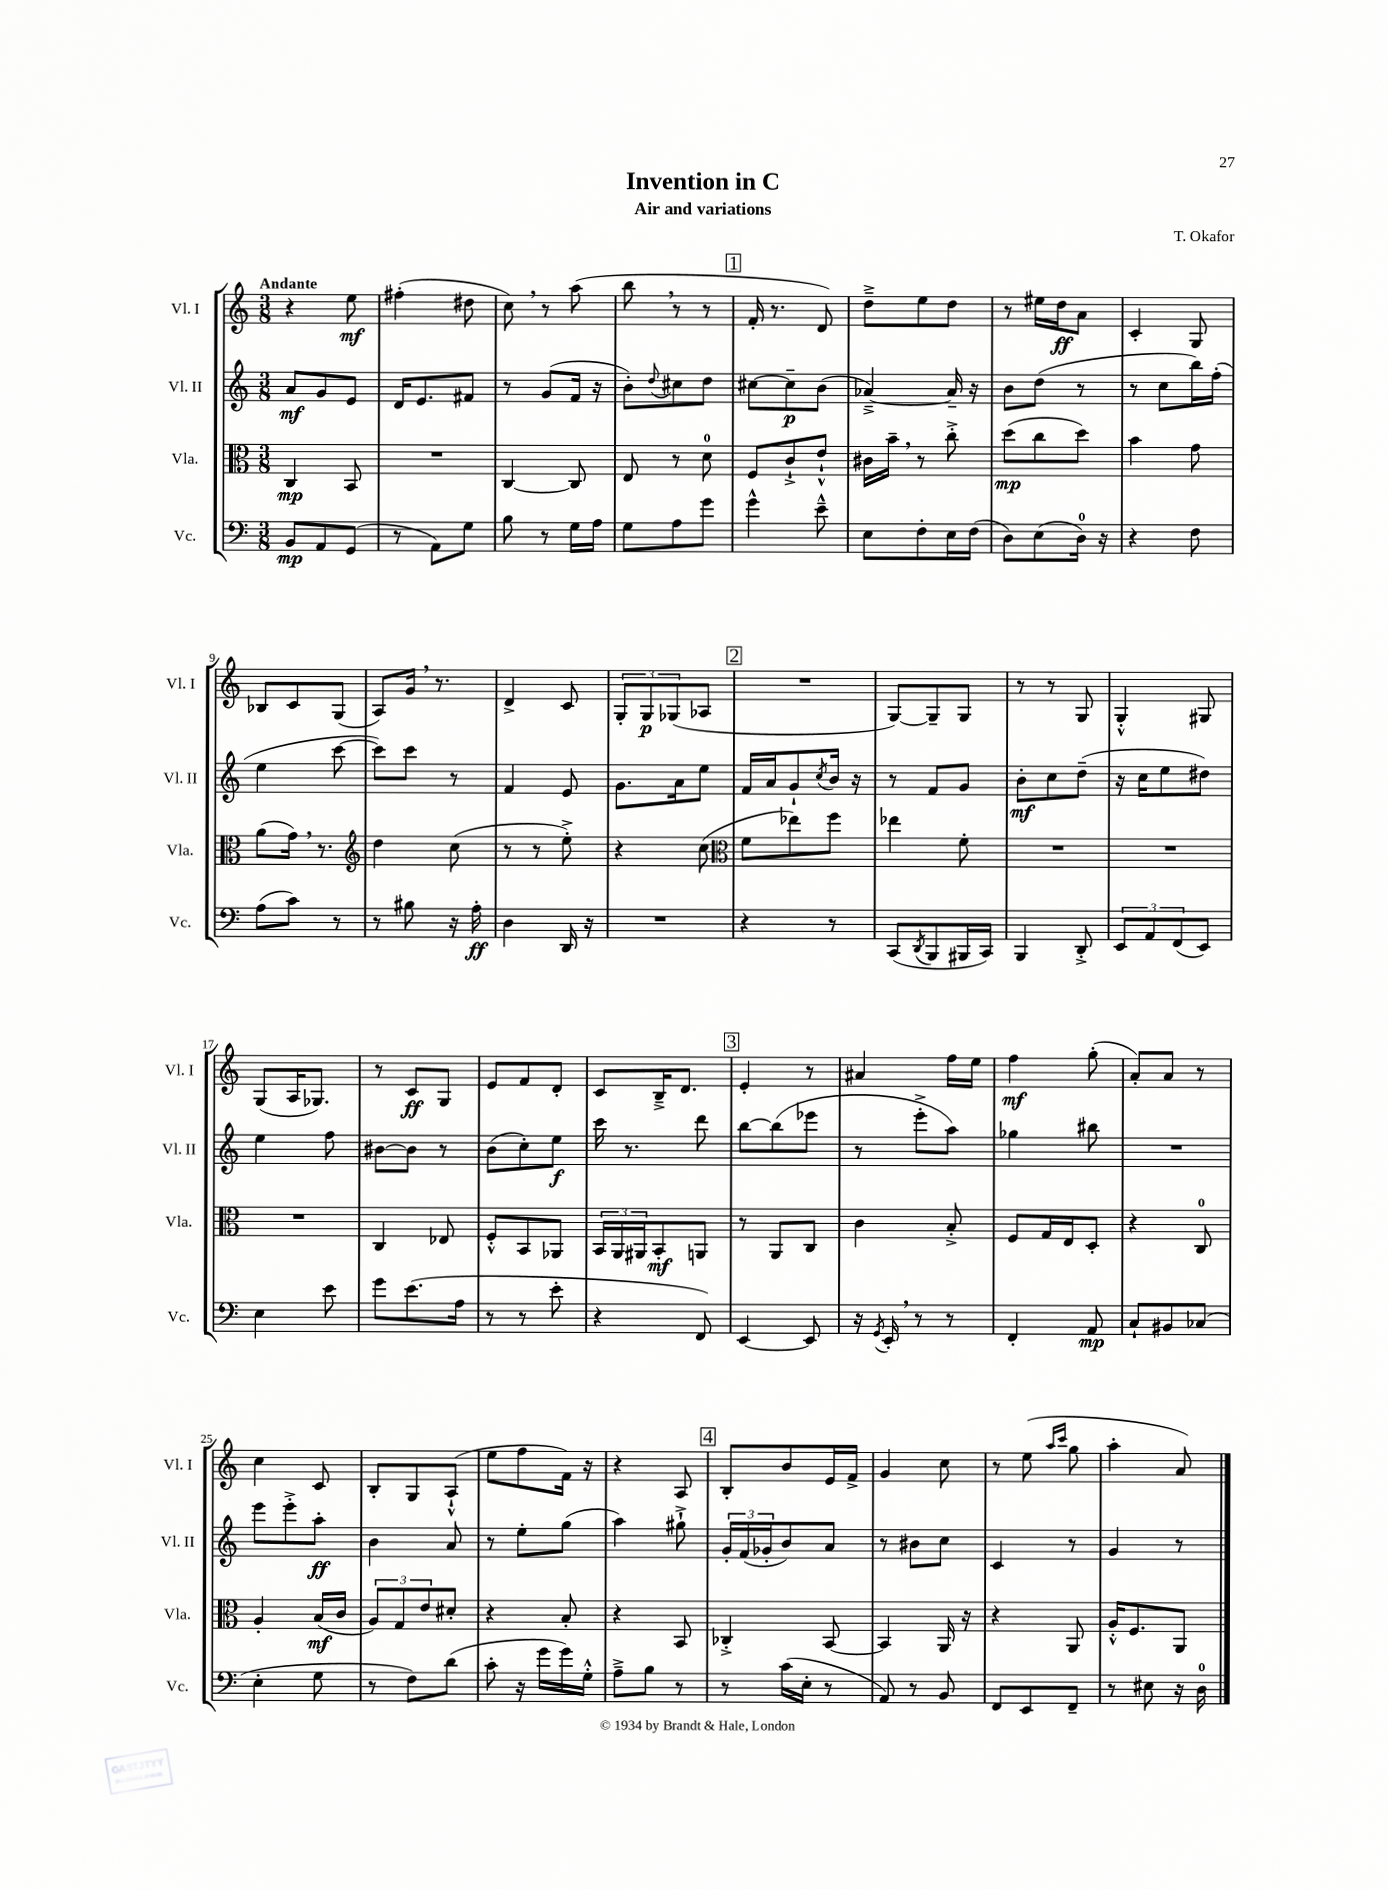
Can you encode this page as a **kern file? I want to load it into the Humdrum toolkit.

**kern	**dynam	**kern	**dynam	**kern	**dynam	**kern	**dynam
*part4	*part4	*part3	*part3	*part2	*part2	*part1	*part1
*staff4	*staff4	*staff3	*staff3	*staff2	*staff2	*staff1	*staff1
*I"Vc.	*	*I"Vla.	*	*I"Vl. II	*	*I"Vl. I	*
*I'Vc.	*	*I'Vla.	*	*I'Vl. II	*	*I'Vl. I	*
*clefF4	*	*clefC3	*	*clefG2	*	*clefG2	*
*k[]	*	*k[]	*	*k[]	*	*k[]	*
*M3/8	*	*M3/8	*	*M3/8	*	*M3/8	*
=1	=1	=1	=1	=1	=1	=1	=1
!	!	!	!	!	!	!LO:TX:a:B:t=Andante	!
8BB/L	mp	4C/	mp	8a/L	mf	4r	.
8AA/	.	.	.	8g/	.	.	.
(8GG/J	.	8BB/	.	8e/J	.	8ee\	mf
=2	=2	=2	=2	=2	=2	=2	=2
8r	.	4.r	.	16d/KL	.	(4ff#X'\	.
.	.	.	.	8.e/	.	.	.
8AA\L)	.	.	.	.	.	.	.
8G\J	.	.	.	8f#X/J	.	8dd#X\	.
=3	=3	=3	=3	=3	=3	=3	=3
8B\	.	[4C/	.	8r	.	8cc,\)	.
8r	.	.	.	(8g/L	.	8r	.
16G\LL	.	8C/]	.	16f/Jk	.	(8aa\	.
16A\JJ	.	.	.	16r	.	.	.
=4	=4	=4	=4	=4	=4	=4	=4
8G\L	.	8E/	.	8b'\L)	.	8bb,\	.
.	.	.	.	8qqdd/	.	.	.
8A\	.	8r	.	8cc#X\	.	8r	.
8g\J	.	8d\	.	8dd\J	.	8r	.
!!LO:REH:place=s1:t=1
=5	=5	=5	=5	=5	=5	=5	=5
4g^^\	.	8F/L	.	[8cc#X\L	.	16f'/	.
.	.	.	.	.	.	8.r	.
.	.	8c`^/	.	8cc#~\]	p	.	.
8e~^^\	.	8e`^^/J	.	(8b\J	.	8d/)	.
=6	=6	=6	=6	=6	=6	=6	=6
8E\L	.	16c#X\LL	.	[4a-X~^/)	.	8dd~^\L	.
.	.	16b~,\JJ	.	.	.	.	.
8F'\	.	8r	.	.	.	8ee\	.
16E\L	.	8cc'^\	.	16a-~/]	.	8dd\J	.
(16F\JJ	.	.	.	16r	.	.	.
=7	=7	=7	=7	=7	=7	=7	=7
8D\L)	.	(8dd\L	mp	8b\L	.	8r	.
(8E\	.	8cc\	.	(8dd\J	.	16ee#X\LL	.
.	.	.	.	.	.	16dd\J	ff
16D\Jk)	.	8dd\J)	.	8r	.	8a\J	.
16r	.	.	.	.	.	.	.
=8	=8	=8	=8	=8	=8	=8	=8
4r	.	4b\	.	8r	.	4c'/	.
.	.	.	.	8cc\L	.	.	.
8F\	.	8g\	.	16bb\L)	.	8G/	.
.	.	.	.	(16ff'\JJ	.	.	.
!!LO:LB:g=z
=9	=9	=9	=9	=9	=9	=9	=9
(8A\L	.	(8a\L	.	4ee\	.	8B-X/L	.
8c\J)	.	16g,\Jk)	.	.	.	8c/	.
.	.	8.r	.	.	.	.	.
8r	.	.	.	[8ccc\	.	(8G/J	.
=10	=10	=10	=10	=10	=10	=10	=10
*	*	*clefG2	*	*	*	*	*
8r	.	4dd\	.	8ccc\L])	.	8A/L)	.
8B#X\	.	.	.	8ccc\J	.	16g,/Jk	.
.	.	.	.	.	.	8.r	.
16r	.	(8cc\	.	8r	.	.	.
16A'\	ff	.	.	.	.	.	.
=11	=11	=11	=11	=11	=11	=11	=11
4D\	.	8r	.	4f/	.	4d^/	.
.	.	8r	.	.	.	.	.
16DD/	.	8ee'^\)	.	8e/	.	8c/	.
16r	.	.	.	.	.	.	.
=12	=12	=12	=12	=12	=12	=12	=12
4.r	.	4r	.	8.g\L	.	12G'/L	.
.	.	.	.	.	.	12G/	p
.	.	.	.	.	.	(12G-X/	.
.	.	.	.	16a\k	.	.	.
.	.	(8cc\	.	8ee\J	.	8A-X/J	.
!!LO:REH:place=s1:t=2
=13	=13	=13	=13	=13	=13	=13	=13
*	*	*clefC3	*	*	*	*	*
4r	.	8f\L	.	16f/LL	.	4.r	.
.	.	.	.	16a/J	.	.	.
.	.	8ee-X\)	.	8g`/	.	.	.
.	.	.	.	8qcc/	.	.	.
8r	.	8ff\J	.	16b/Jk	.	.	.
.	.	.	.	16r	.	.	.
=14	=14	=14	=14	=14	=14	=14	=14
(8CC/L	.	4ee-X\	.	8r	.	[8G/L)	.
8qDD/	.	.	.	.	.	.	.
8BBB/	.	.	.	8f/L	.	8G~/]	.
16BBB#X/L	.	8f'\	.	8g/J	.	8G/J	.
16CC/JJ)	.	.	.	.	.	.	.
=15	=15	=15	=15	=15	=15	=15	=15
4BBB/	.	4.r	.	8b'\L	mf	8r	.
.	.	.	.	8cc\	.	8r	.
8DD'^/	.	.	.	(8dd~\J	.	8G/	.
=16	=16	=16	=16	=16	=16	=16	=16
12EE/L	.	4.r	.	16r	.	4G'^^/	.
.	.	.	.	16cc\KL	.	.	.
12AA/	.	.	.	.	.	.	.
.	.	.	.	8ee\	.	.	.
(12FF/	.	.	.	.	.	.	.
8EE/J)	.	.	.	8dd#X\J)	.	8G#X/	.
!!LO:LB:g=z
=17	=17	=17	=17	=17	=17	=17	=17
4E\	.	4.r	.	4ee\	.	(8G/L	.
.	.	.	.	.	.	16A/K	.
.	.	.	.	.	.	8.G-X/J)	.
8e\	.	.	.	8ff\	.	.	.
=18	=18	=18	=18	=18	=18	=18	=18
8g\L	.	4C/	.	[8b#X\L	.	8r	.
(8.e\	.	.	.	8b#\J]	.	8c/L	ff
.	.	8E-X/	.	8r	.	8G/J	.
16A\Jk	.	.	.	.	.	.	.
=19	=19	=19	=19	=19	=19	=19	=19
8r	.	8F'^^/L	.	(8b\L	.	8e/L	.
8r	.	8BB/	.	8cc'\)	.	8f/	.
8e'\	.	8AA-X/J	.	8ee\J	f	8d'/J	.
=20	=20	=20	=20	=20	=20	=20	=20
4r	.	24BB/LL	.	16ccc\	.	8c/L	.
.	.	24AA/	.	.	.	.	.
.	.	.	.	8.r	.	.	.
.	.	24AA#X/J	.	.	.	.	.
.	.	8BB'/	mf	.	.	16B~^/K	.
.	.	.	.	.	.	8.d/J	.
8FF/)	.	8AAn/J	.	8ddd\	.	.	.
!!LO:REH:place=s1:t=3
=21	=21	=21	=21	=21	=21	=21	=21
[4EE/	.	8r	.	[8bb\L	.	4e'/	.
.	.	8AA/L	.	(8bb\]	.	.	.
8EE/]	.	8C/J	.	8eee-X\J	.	8r	.
=22	=22	=22	=22	=22	=22	=22	=22
16r	.	4c\	.	8r	.	4a#X/	.
8qGG/	.	.	.	.	.	.	.
16EE',/	.	.	.	.	.	.	.
8r	.	.	.	8eee'^\L	.	.	.
8r	.	8B'^/	.	8aa\J)	.	16ff\LL	.
.	.	.	.	.	.	16ee\JJ	.
=23	=23	=23	=23	=23	=23	=23	=23
4FF'/	.	8F/L	.	4gg-X\	.	4ff\	mf
.	.	16G/L	.	.	.	.	.
.	.	16E/J	.	.	.	.	.
8AA/	mp	8D'/J	.	8bb#X\	.	(8gg'\	.
=24	=24	=24	=24	=24	=24	=24	=24
8C`/L	.	4r	.	4.r	.	8a'/L)	.
8BB#X/	.	.	.	.	.	8a/J	.
(8C-X/J	.	8C/	.	.	.	8r	.
!!LO:LB:g=z
=25	=25	=25	=25	=25	=25	=25	=25
4E'\	.	4A'/	.	8eee\L	.	4cc\	.
.	.	.	.	8eee'^\	.	.	.
8G\	.	(16B/LL	mf	8aa'\J	ff	8c/	.
.	.	16c/JJ	.	.	.	.	.
=26	=26	=26	=26	=26	=26	=26	=26
8r	.	12A/L)	.	4b\	.	8B'/L	.
.	.	12G/	.	.	.	.	.
8F\L)	.	.	.	.	.	8G/	.
.	.	12e/	.	.	.	.	.
(8d\J	.	8d#X'/J	.	8a/	.	(8A`^^/J	.
=27	=27	=27	=27	=27	=27	=27	=27
8c'\	.	4r	.	8r	.	8ee\L	.
16r	.	.	.	8ee'\L	.	8ff\	.
16g\LL	.	.	.	.	.	.	.
16g\)	.	8B'/	.	(8gg\J	.	16f\Jk)	.
16G'^^\JJ	.	.	.	.	.	16r	.
=28	=28	=28	=28	=28	=28	=28	=28
8A~^\L	.	4r	.	4aa\)	.	4r	.
8B\J	.	.	.	.	.	.	.
8r	.	8BB/	.	8gg#X`^\	.	8A/	.
!!LO:REH:place=s1:t=4
=29	=29	=29	=29	=29	=29	=29	=29
8r	.	4C-X'^/	.	24g'/LL	.	8B'/L	.
.	.	.	.	(24f/	.	.	.
.	.	.	.	24g-X'/J	.	.	.
(16c\LL	.	.	.	8b/)	.	8b/	.
16E'\JJ	.	.	.	.	.	.	.
8r	.	[8BB/	.	8a/J	.	16e/L	.
.	.	.	.	.	.	16f^/JJ	.
=30	=30	=30	=30	=30	=30	=30	=30
8AA/)	.	4BB/]	.	8r	.	4g/	.
8r	.	.	.	8b#X\L	.	.	.
8BB/	.	16AA/	.	8cc\J	.	8cc\	.
.	.	16r	.	.	.	.	.
=31	=31	=31	=31	=31	=31	=31	=31
8FF/L	.	4r	.	4c/	.	8r	.
8EE/	.	.	.	.	.	(8ee\	.
.	.	.	.	.	.	16qqaa/LL	.
.	.	.	.	.	.	16qqccc/JJ	.
8FF~/J	.	8AA/	.	8r	.	8gg\	.
=32	=32	=32	=32	=32	=32	=32	=32
8r	.	16A'^^/KL	.	4g/	.	4aa'\	.
.	.	8.F/	.	.	.	.	.
8E#X\	.	.	.	.	.	.	.
16r	.	8AA/J	.	8r	.	8a/)	.
16D\	.	.	.	.	.	.	.
==	==	==	==	==	==	==	==
*-	*-	*-	*-	*-	*-	*-	*-
